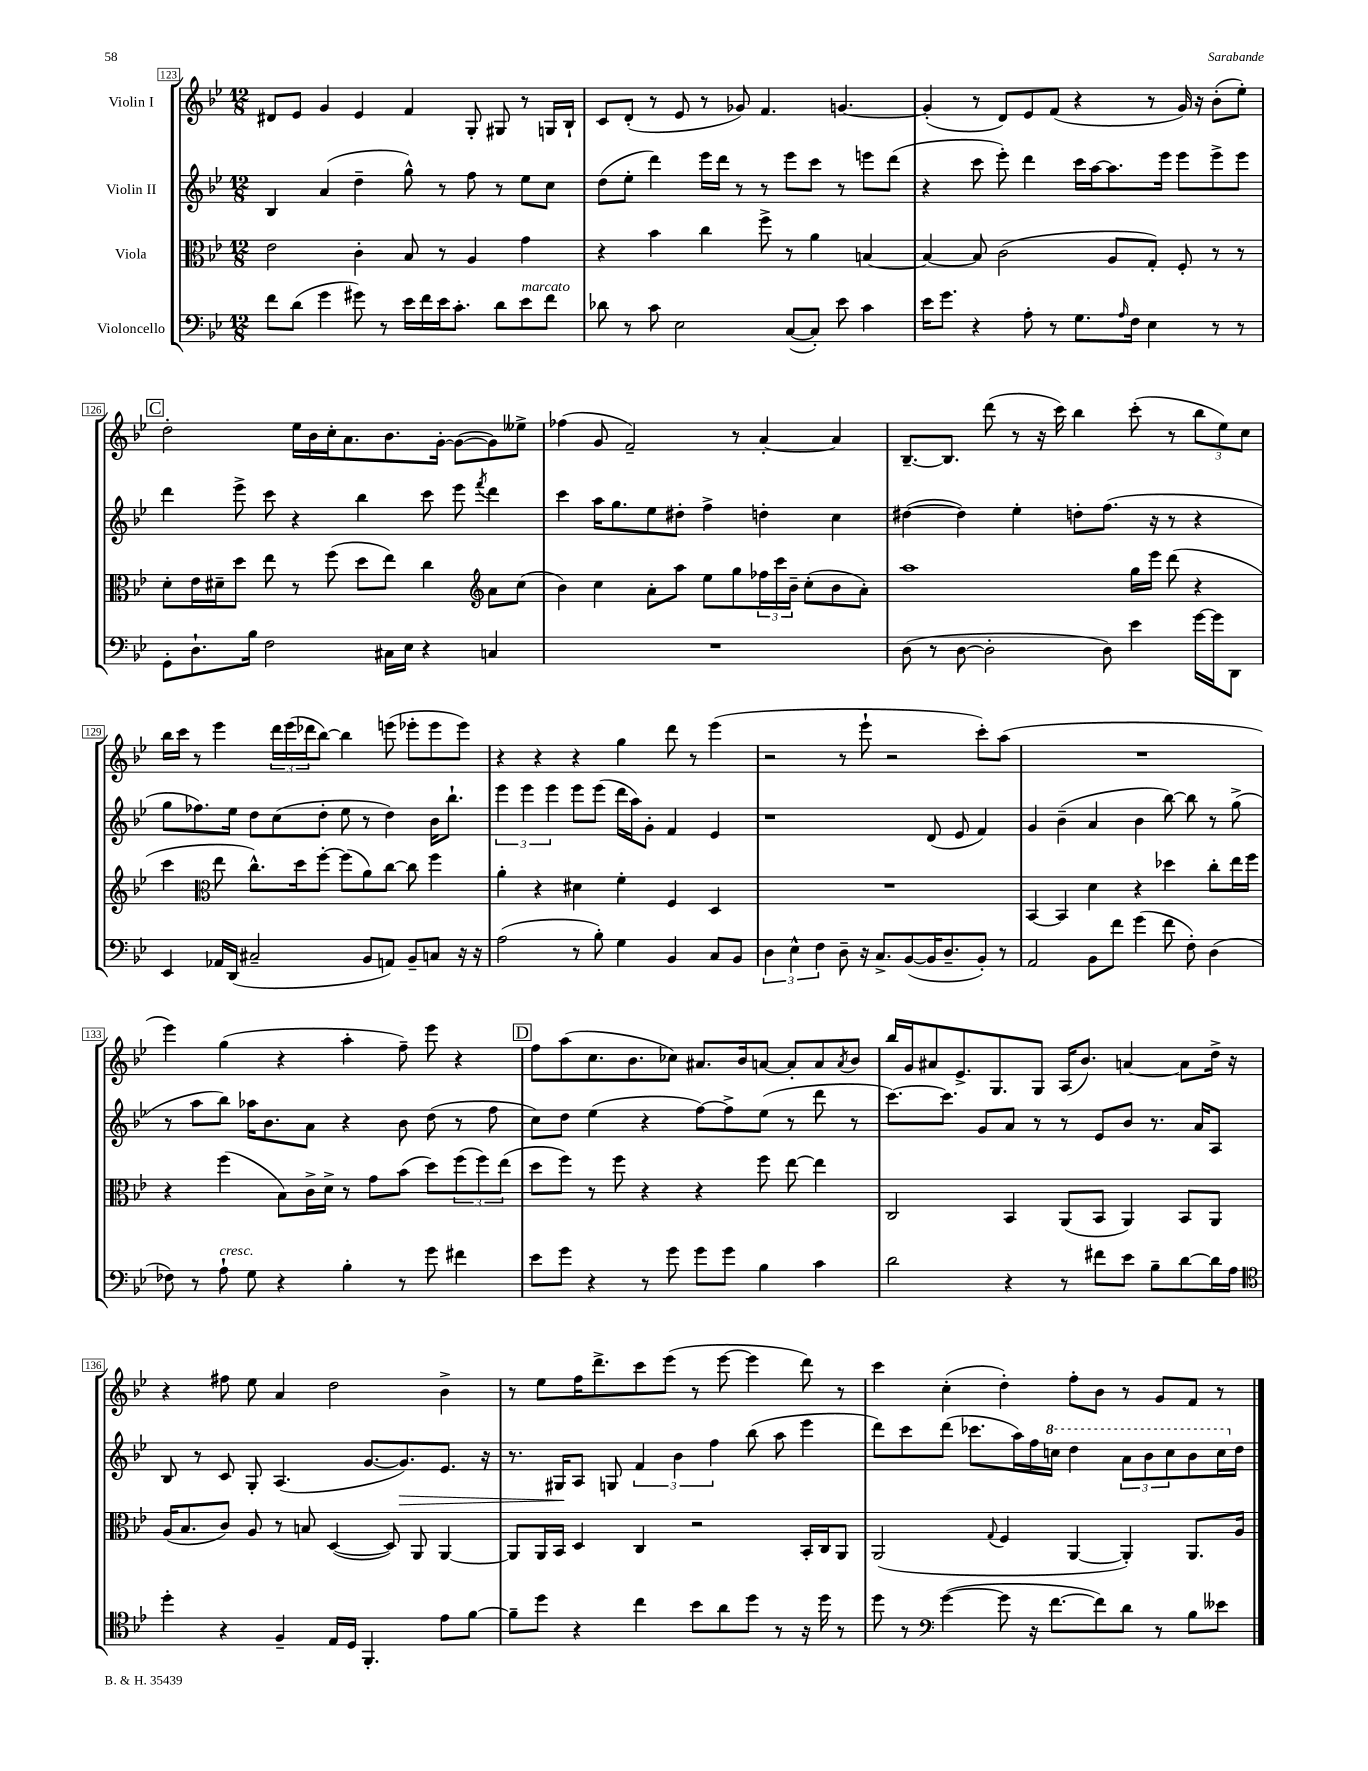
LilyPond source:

<<
\new StaffGroup <<
\new Staff = "s0" \with { instrumentName = "Violin I" } {
    \clef treble \key bes \major \numericTimeSignature \time 12/8
    dis'8 ees'8 g'4 ees'4 f'4 g8-. gis8 r8 g16 bes16-! |
    c'8 d'8-.( r8 ees'8 r8 ges'8) f'4. g'4.~ |
    g'4-.( r8 d'8) ees'8 f'8( r4 r8 g'16) r16 bes'8-.( ees''8-.) |
    \mark \markup { \box "C" } d''2-. ees''16 bes'16 c''16-. a'8. bes'8. g'16~-. g'8~( g'8) eeses''8-> |
    fes''4( g'8 f'2--) r8 a'4~-. a'4 |
    bes8.~-- bes8. d'''8( r8 r16 c'''16) bes''4 c'''8-.( r8 \tuplet 3/2 { bes''8 ees''8) c''8 } |
    bes''16 c'''16 r8 ees'''4 \tuplet 3/2 { d'''16 ees'''16( des'''16 } bes''8~) bes''4 e'''8( ees'''8-. ees'''8 ees'''8) |
    r4 r4 r4 g''4 d'''8 r8 ees'''4( |
    r2 r8 ees'''8-! r2 c'''8-.) a''8( |
    R1. |
    ees'''4) g''4( r4 a''4-. f''8--) ees'''8 r4 |
    \mark \markup { \box "D" } f''8 a''8( c''8. bes'8. ces''8) ais'8. bes'16 a'8~ a'8-. a'8 \acciaccatura { a'8 } bes'8 |
    bes''16 g'16 ais'8 ees'8.-> g8. g8 a16( bes'8.) a'4~ a'8 d''16-> r16 |
    r4 fis''8 ees''8 a'4 d''2 bes'4-> |
    r8 ees''8 f''16 d'''8.-> c'''8 ees'''8( r8 ees'''8~ ees'''4 d'''8) r8 |
    c'''4 c''4-.( d''4-.) f''8-. bes'8 r8 g'8 f'8 r8 \bar "|." |
}
\new Staff = "s1" \with { instrumentName = "Violin II" } {
    \clef treble \key bes \major \numericTimeSignature \time 12/8
    bes4 a'4( d''4-- g''8-^) r8 f''8 r8 ees''8 c''8 |
    d''8( ees''8-. d'''4) ees'''16 d'''16 r8 r8 ees'''8 c'''8 r8 e'''8 d'''8( |
    r4 c'''8 ees'''8-.) d'''4 c'''16 a''16~ a''8. ees'''16 ees'''8 ees'''8-> ees'''8 |
    \mark \markup { \box "C" } d'''4 ees'''8-> c'''8 r4 bes''4 c'''8 ees'''8 \acciaccatura { f'''8 } d'''4 |
    c'''4 a''16 g''8. ees''8 dis''8-. f''4-> d''4-. c''4 |
    dis''4~( dis''4) ees''4-. d''8-. f''8.( r16 r8 r4 |
    g''8 fes''8.) ees''16 d''8 c''8( d''8-. ees''8 r8 d''4) bes'16 bes''8.-! |
    \tuplet 3/2 { ees'''4 ees'''4 ees'''4 } ees'''8 ees'''8( d'''16 a''16) g'8-. f'4 ees'4 |
    r1 d'8( ees'8 f'4) |
    g'4 bes'4--( a'4 bes'4 bes''8~) bes''8 r8 g''8->( |
    r8 a''8 bes''8) aes''16 bes'8. a'8 r4 bes'8 d''8( r8 f''8 |
    \mark \markup { \box "D" } c''8) d''8 ees''4( r4 f''8~) f''8-> ees''8( r8 d'''8 r8 |
    c'''8.~) c'''8. g'8 a'8 r8 r8 ees'8 bes'8 r8. a'16 a8 |
    bes8 r8 c'8 g8-. a4.( g'8.~ g'8.\>) ees'8. r16 |
    r8. gis16\! a8 g8 \tuplet 3/2 { f'4 bes'4 f''4 } bes''8( a''8 ees'''4 |
    d'''8) c'''8 d'''8( ces'''8. a''16) f''16 \ottava #1 c'''16 d'''4 \tuplet 3/2 { a''8 bes''8 c'''8 } bes''8 c'''16 \ottava #0 d''16 \bar "|." |
}
\new Staff = "s2" \with { instrumentName = "Viola" } {
    \clef alto \key bes \major \numericTimeSignature \time 12/8
    ees'2 c'4-. bes8 r8 a4 g'4 |
    r4 bes'4 c''4 f''8-> r8 a'4 b4~ |
    b4~ b8 c'2( a8 g8-.) f8-. r8 r8 |
    \mark \markup { \box "C" } d'8-. ees'16 dis'16-- d''8 ees''8 r8 f''8( d''8 ees''8) c''4 \clef treble a'8 c''8( |
    bes'4) c''4 a'8-. a''8 ees''8 g''8 \tuplet 3/2 { fes''16 c'''16 bes'16-- } c''8-.( bes'8 a'8-.) |
    a''1 g''16 ees'''16 d'''8( r4 |
    c'''4 \clef alto ees''8 c''8.-^) d''16 f''8~-. f''8( a'8) c''8~ c''8 f''4 |
    a'4-. r4 dis'4 f'4-. f4 d4 |
    R1. |
    bes,4~ bes,4 d'4 r4 des''4 c''8-. ees''16 f''16 |
    r4 f''4( bes8) c'16-> d'16-> r8 g'8 bes'8( d''8) \tuplet 3/2 { f''8( f''8) ees''8( } |
    \mark \markup { \box "D" } d''8 f''8) r8 f''8 r4 r4 f''8 ees''8~ ees''4 |
    c2 bes,4 a,8( bes,8 a,4) bes,8 a,8 |
    a16( bes8. c'8) a8 r8 b8 d4~( d8) a,8 a,4~ |
    a,8 a,16 bes,16 d4 c4 r2 bes,16-. c16 a,8 |
    a,2( \appoggiatura { g8 } f4 a,4~ a,4-.) a,8. a16 \bar "|." |
}
\new Staff = "s3" \with { instrumentName = "Violoncello" } {
    \clef bass \key bes \major \numericTimeSignature \time 12/8
    f'8 d'8( g'4 gis'8) r8 ees'16 f'16 ees'16 c'8.-. d'8 ees'8^\markup { \italic "marcato" } f'8 |
    des'8 r8 c'8 ees2 c8~( c8-.) ees'8 c'4 |
    ees'16 g'8. r4 a8-. r8 g8. \grace { a16 } f16 ees4 r8 r8 |
    \mark \markup { \box "C" } g,8-. d8.-! bes16 f2 cis16 ees16 r4 c4 |
    R1. |
    d8( r8 d8~ d2-. d8) ees'4 g'16~ g'16 d,8 |
    ees,4 aes,16 d,16( cis2-- bes,8 a,8) bes,8-- c8 r16 r16 |
    a2( r8 bes8-.) g4 bes,4 c8 bes,8 |
    \tuplet 3/2 { d4 ees4-^ f4 } d8-- r16 c8.-> bes,8~( bes,16 d8.-- bes,8-.) r8 |
    a,2 bes,8 f'8 g'4( f'8 f8-.) d4( |
    fes8) r8 a8-!^\markup { \italic "cresc." } g8 r4 bes4-. r8 g'8 fis'4 |
    \mark \markup { \box "D" } ees'8 g'8 r4 r8 g'8 g'8 g'8 bes4 c'4 |
    d'2 r4 r8 fis'8 ees'8 bes8-- d'8~ d'16 a16 |
    \clef tenor d''4-. r4 f4-- ees16 d16 f,4.-. ees'8 f'8~ |
    f'8-- d''8 r4 c''4 bes'8 a'8 d''8 r8 r16 d''16 r8 |
    d''8 r8 \clef bass g'4~( g'8 r16 f'8.~ f'8) d'8 r8 bes8 eeses'8 \bar "|." |
}
>>
>>
\layout { \context { \Score currentBarNumber = #123 \override BarNumber.stencil = #(make-stencil-boxer 0.1 0.3 ly:text-interface::print) } }
